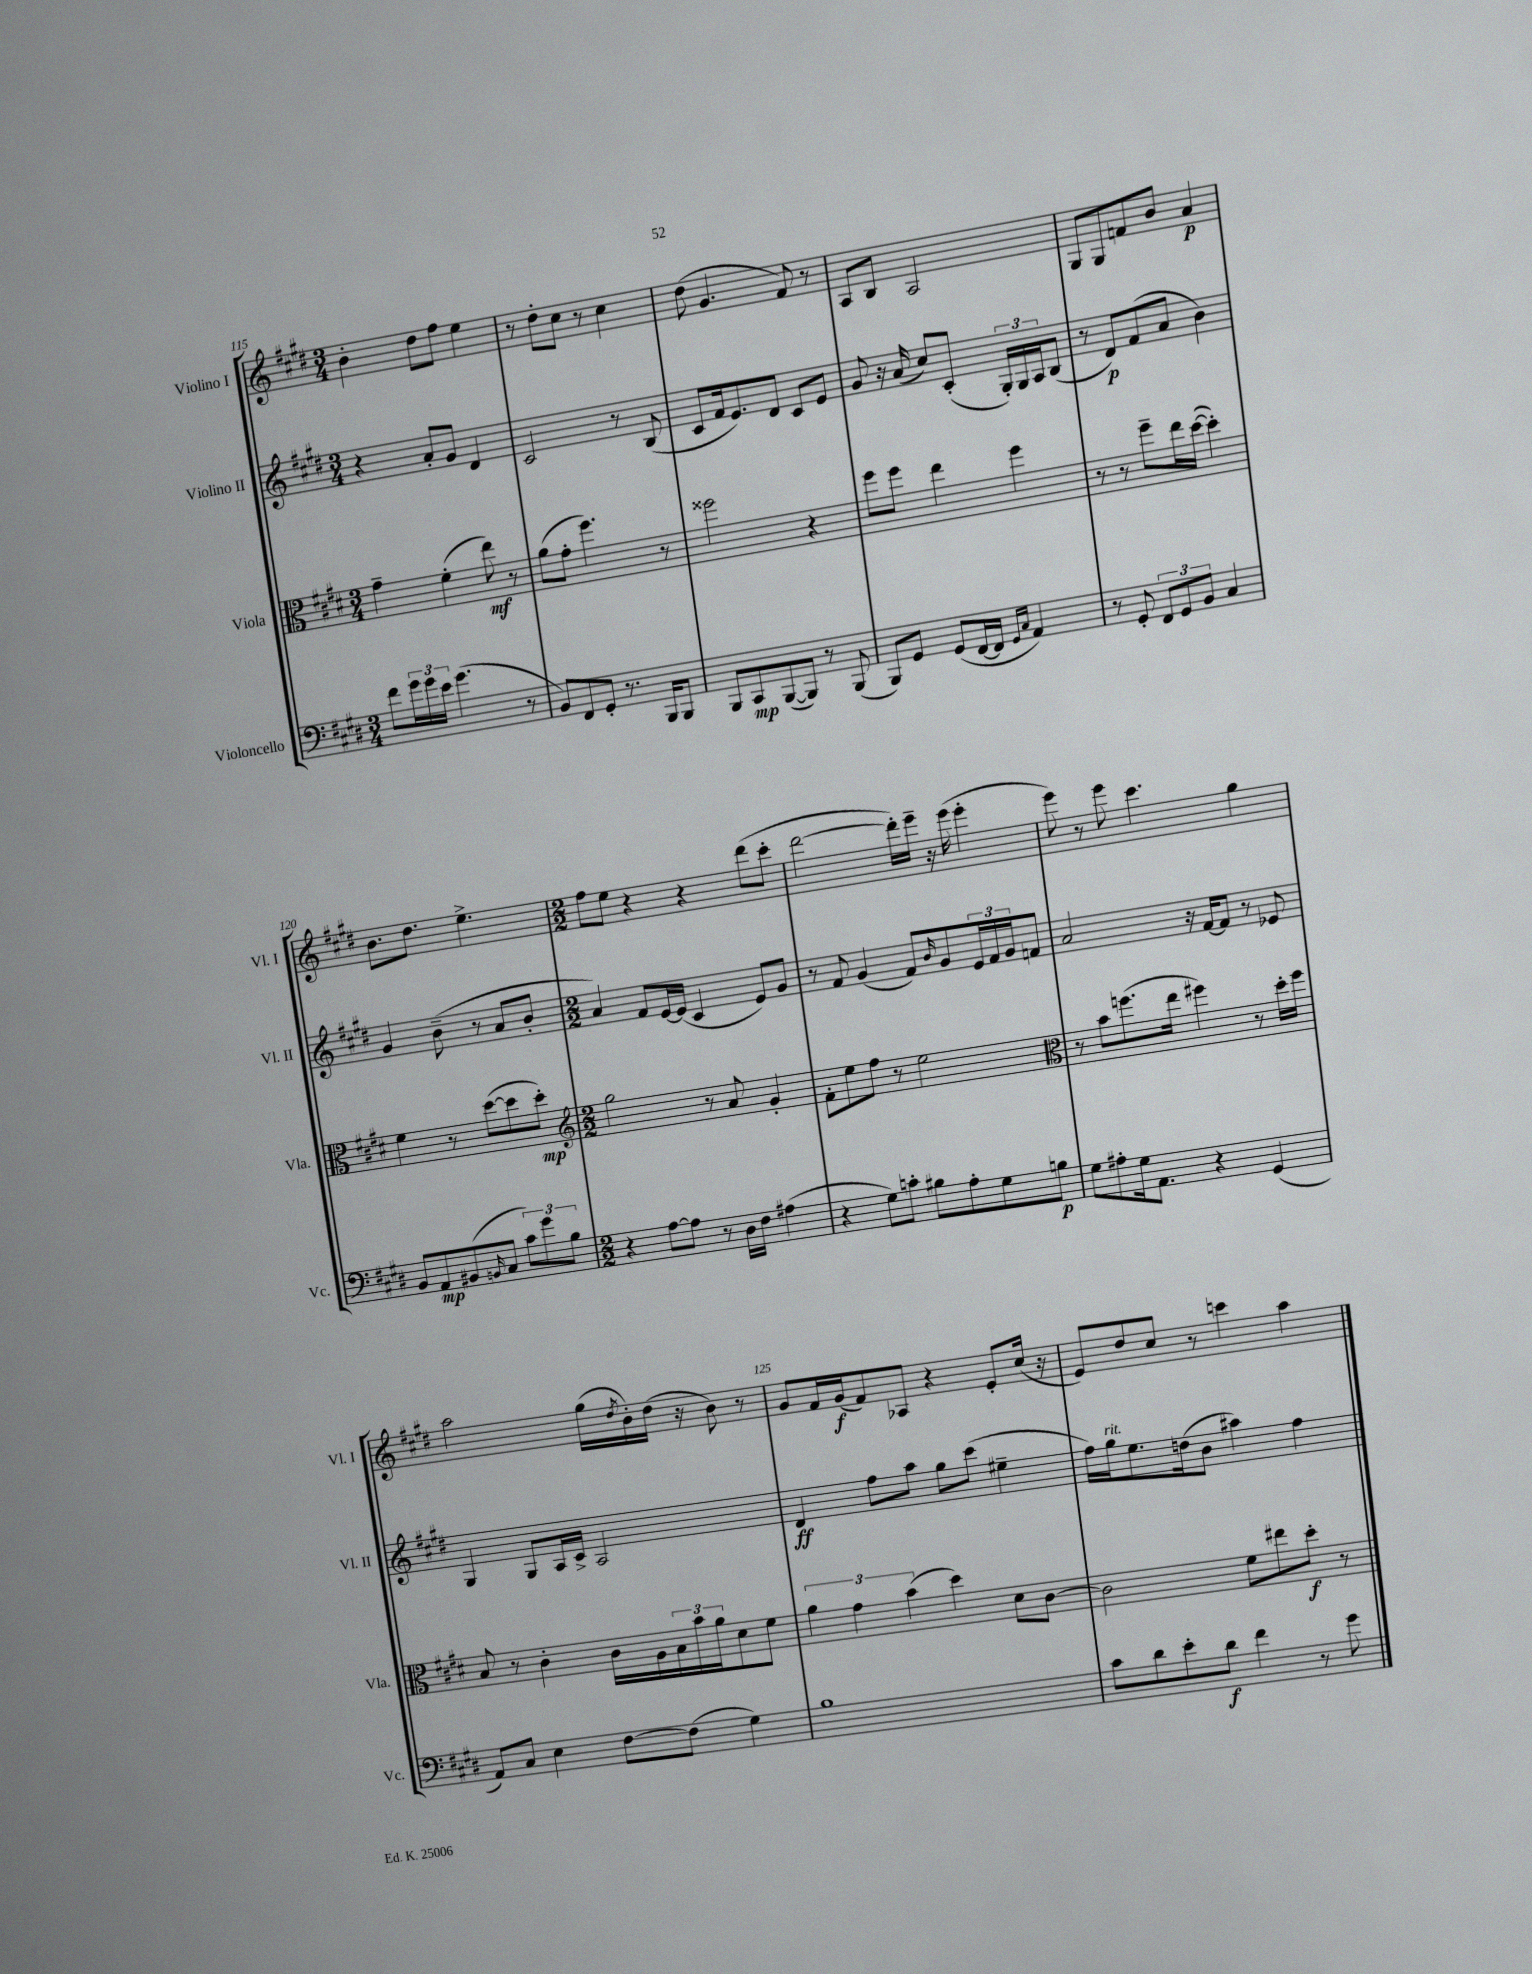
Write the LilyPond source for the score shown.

<<
\new StaffGroup <<
\new Staff = "s0" \with { instrumentName = "Violino I" shortInstrumentName = "Vl. I" } {
    \clef treble \key e \major \numericTimeSignature \time 3/4
    b'4-. dis''8 fis''8 e''4 |
    r8 dis''8-. cis''8 r8 cis''4 |
    dis''8( gis'4. fis'8) r8 |
    a8 b8 a2 |
    gis8 gis8 f'8 b'8 a'4\p |
    b'8. dis''8. e''4.-> |
    \numericTimeSignature \time 2/2 fis''8 e''8 r4 r4 dis'''8( cis'''8-. |
    dis'''2~ dis'''16-.) e'''16-- r16 e'''16( e'''4-. |
    e'''8) r8 e'''8 cis'''4. gis''4 |
    a''2 gis''16( \acciaccatura { dis''8 } b'16-.) dis''16( r16 b'8) r8 |
    gis'8 fis'16 gis'16\f( fis'8) aes8 r4 e'8-. cis''16( r16 |
    e'8) dis''8 cis''8 r8 c'''4 a''4 \bar "|." |
}
\new Staff = "s1" \with { instrumentName = "Violino II" shortInstrumentName = "Vl. II" } {
    \clef treble \key e \major \numericTimeSignature \time 3/4
    r4 a'8-. gis'8 dis'4 |
    cis'2 r8 b8( |
    cis'8 fis'16 e'8.) dis'8 cis'8 e'8 |
    gis'8 r16 a'16( cis''8) cis'8-.( \tuplet 3/2 { gis16-.) gis16 a16 } b8( |
    r8 dis'8\p) fis'8( a'8 b'4) |
    gis'4 b'8--( r8 a'8 b'8-. |
    \numericTimeSignature \time 2/2 a'4) fis'8 e'16~ e'16( cis'4 e'8) gis'8 |
    r8 fis'8 gis'4( fis'8) \grace { b'16 } gis'8 \tuplet 3/2 { e'16 fis'16 gis'16 } f'8 |
    a'2 r16 fis'16~ fis'8 r8 ees'8 |
    gis4 gis8 a16 cis'16-> a2 |
    dis'4\ff fis''8 a''8 gis''8 cis'''8( eis''4-- |
    fis''16) gis''16^\markup { \italic "rit." } e''8. d''16( b'8 ais''4) fis''4 \bar "|." |
}
\new Staff = "s2" \with { instrumentName = "Viola" shortInstrumentName = "Vla." } {
    \clef alto \key e \major \numericTimeSignature \time 3/4
    gis'4-- fis'4-.( e''8\mf) r8 |
    a'8( gis'8-. fis''4.) r8 |
    fisis''2 r4 |
    fis''8 fis''8 e''4 fis''4 |
    r8 r8 fis''8-- e''16 dis''16~( dis''4-.) |
    fis'4 r8 dis''8~( dis''8 dis''8-.\mp) |
    \numericTimeSignature \time 2/2 \clef treble gis''2 r8 a'8 gis'4-. |
    fis'8-. e''8 fis''8 r8 e''2 |
    \clef alto r8 b'8 f''8.( e''16 fis''4) r8 dis''16-. fis''16 |
    b8 r8 cis'4-. cis'16 a16 \tuplet 3/2 { b16 b'16 a'16 } dis'8 fis'8 |
    \tuplet 3/2 { a'4 gis'4 b'4( } dis''4) dis'8 cis'8~ |
    cis'2 fis'8 eis''8 dis''8-.\f r8 \bar "|." |
}
\new Staff = "s3" \with { instrumentName = "Violoncello" shortInstrumentName = "Vc." } {
    \clef bass \key e \major \numericTimeSignature \time 3/4
    fis'8 \tuplet 3/2 { gis'16 gis'16 e'16 } gis'4.( r8 |
    b,8) fis,8 gis,8-. r8. b,,16 b,,8 |
    b,,8 cis,8\mp b,,8~( b,,8) r8 b,,8( |
    b,,8) gis,8 gis,8( fis,16~ fis,16 \grace { gis,16 cis16 } a,4) |
    r8 gis,8-. \tuplet 3/2 { fis,8 gis,8 b,8 } cis4 |
    b,8 a,8\mp bis,8( \grace { b,16 } cis8 \tuplet 3/2 { cis'8) gis'8 b8 } |
    \numericTimeSignature \time 2/2 r4 a8~ a8 r8 dis16 fis16 ais4( |
    r4 gis8) c'8-. bis8 a8-. gis8 b8\p |
    gis8 ais8-. gis16 a,8. r4 gis,4( |
    a,8) cis8 e4 fis8~ fis8( gis4) |
    b1 |
    cis'8 dis'8 e'8-. dis'8\f fis'4 r8 gis'8 \bar "|." |
}
>>
>>
\layout { \context { \Score currentBarNumber = #115 \override BarNumber.break-visibility = ##(#f #t #t) barNumberVisibility = #(every-nth-bar-number-visible 5) } }
